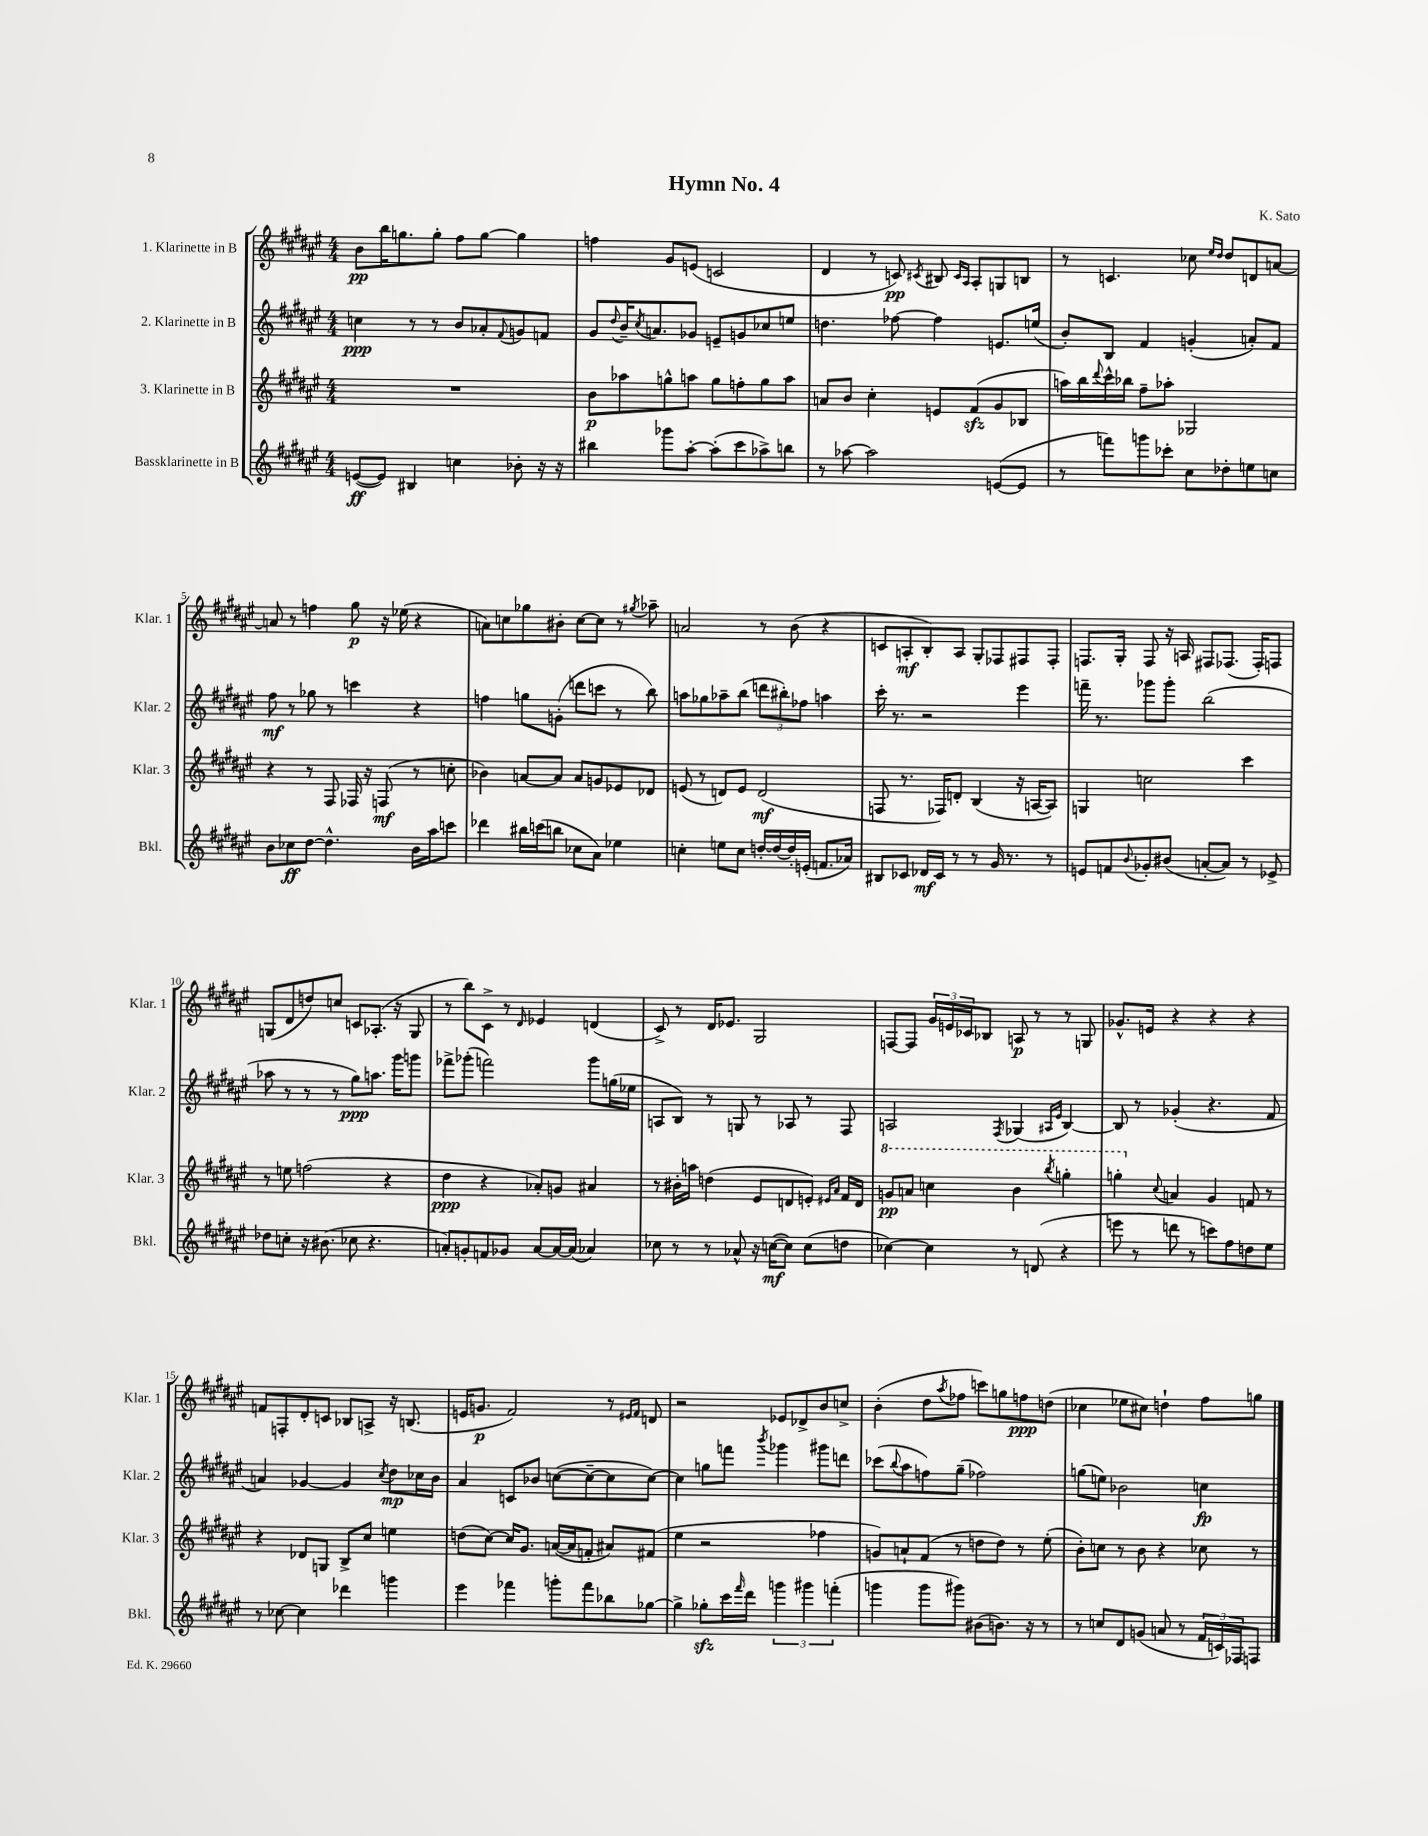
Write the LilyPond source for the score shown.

\header { title = "Hymn No. 4" composer = "K. Sato" }
<<
\new StaffGroup <<
\new Staff = "s0" \with { instrumentName = "1. Klarinette in B" shortInstrumentName = "Klar. 1" } {
    \clef treble \key fis \major \numericTimeSignature \time 4/4
    b'8\pp b''16 g''8. g''8-. fis''8 g''8~ g''4 |
    f''4 gis'8 e'8( c'2 |
    dis'4 r8 c'8\pp) \acciaccatura { cis'8 } bis8 \grace { cis'16 ais16 } ais8-. g8 b8 |
    r8 c'4. ces''8 \grace { eis''16 dis''16 } dis''8 d'8 a'8~ |
    a'8 r8 f''4 gis''8\p r16 ees''16( r4 |
    a'8) c''8 ges''8 bis'8-. c''8~ c''8 r8 \acciaccatura { gis''8 } aes''8-- |
    a'2 r8 b'8( r4 |
    c'8 a8-.\mf b8-.) a8 gis8-. fes8 fis8 fis8-. |
    f8. gis16-. f8 r16 a16 fis8 fes8.( fes16-.) f8 |
    g8( dis'8 d''8) c''8 c'8 aes8.-.( r16 g8 |
    r8 b''8) cis'8-> r8 \grace { dis'16 } ees'4 d'4( |
    cis'8->) r8 dis'16 ees'8. gis2 |
    f8~ f8 \tuplet 3/2 { gis'16 e'16 ces'16 } bes8 a8\p r8 r8 g8 |
    ges'8.-^ e'16 r4 r4 r4 |
    f'8 f8-. dis'8-. c'8 bes8 a8-> r16 b8.( |
    e'16 g'8.\p fis'2) r8 \grace { eis'16 fis'16 } d'8 |
    r2 ees'8 des'8-> b'8 c''8-> |
    b'4-.( dis''8 \acciaccatura { ais''8 } fes''8 c'''8) g''8 f''8\ppp d''8( |
    ces''4 ees''8 cis''8) d''4-! fis''8 g''8 \bar "|." |
}
\new Staff = "s1" \with { instrumentName = "2. Klarinette in B" shortInstrumentName = "Klar. 2" } {
    \clef treble \key fis \major \numericTimeSignature \time 4/4
    c''4\ppp r8 r8 b'8 aes'8-. \appoggiatura { fis'8 } g'8 f'8 |
    gis'8 \appoggiatura { dis''8 } b'16-- \acciaccatura { cis''8 } a'8. ges'8 e'8-- g'8 ces''8 e''8 |
    d''4. fes''8~ fes''4 e'8. e''16( |
    b'8-.) b8 fis'4 g'4-.( a'8-.) fis'8 |
    fis''8\mf r8 ges''8 r8 c'''4 r4 |
    f''4 g''8 g'8-.( d'''8 c'''8 r8 b''8) |
    a''8 ges''8 aes''8-- b''8( \tuplet 3/2 { d'''8 bis''8-.) fes''8 } a''4 |
    cis'''16-. r8. r2 eis'''4 |
    f'''16-- r8. ges'''8 ges'''8-. b''2( |
    aes''8 r8 r8 r8 gis''8\ppp) a''8. gis'''16 g'''8 |
    fes'''8-> ges'''8-.( f'''2) ges'''8 g''16( ees''16 |
    a8 b8) r8 g8 r8 aes8 r8 fis8 |
    a2 \acciaccatura { fis8 } ges4( \grace { ais16 eis'16 } b4~) |
    b8 r8 ges'4-.( r4. fis'8 |
    a'4) ges'4~ ges'4 \acciaccatura { cis''8 } dis''8\mp ces''16 b'16 |
    ais'4 c'8 bes'8 c''8~( c''8~-- c''8 c''8~) |
    c''4 g''8 f'''8 \acciaccatura { b'''8 } ges'''4 gis'''8 d'''8 |
    ces'''8( \appoggiatura { b''8 } ais''8 f''8) gis''8--( fes''2) |
    g''8( e''8) bes'2 c''4\fp \bar "|." |
}
\new Staff = "s2" \with { instrumentName = "3. Klarinette in B" shortInstrumentName = "Klar. 3" } {
    \clef treble \key fis \major \numericTimeSignature \time 4/4
    R1 |
    b'8\p aes''8 g''8-^ a''8 g''8 f''8-. g''8 a''8 |
    a'8 b'8 cis''4-. e'8 fis'8\sfz( gis'8 bes8 |
    a''16) b''16 \appoggiatura { dis'''8 } cis'''16-^ bes''16 fis''8-- aes''8-. ges2 |
    r4 r8 fis8 fes16 r16 f8\mf( r8 c''8-. |
    bes'4) a'8~ a'8 a'8 g'8 ees'8 des'8 |
    e'8( r8 d'8) e'8 d'2\mf( |
    f8 r8. fes16) d'8-. b4( r16 a16~ a8) |
    g4 c''2 cis'''4 |
    r8 e''8 f''2( r4 |
    dis''4\ppp r4 aes'8-.) g'8 ais'4 |
    r8 bis'16-. a''16 d''4( eis'8 d'8 e'8-.) \grace { eis'16 ais'16 } fis'16 d'16 |
    \ottava #1 g''8\pp a''8 c'''4 b''4 \acciaccatura { b'''8 } g'''4-. |
    g'''4-. \ottava #0 \appoggiatura { cis''8 } a'4 gis'4 f'8 r8 |
    r4 des'8 g8 b8-> cis''8 e''4 |
    d''8( cis''8~) cis''16 gis'8. a'16~( a'16 f'8-. ais'8) fis'8( |
    eis''4 r2 fes''4 |
    g'8) a'8-! fis'8( r8 d''8 d''8) r8 eis''8-.( |
    b'8-.) c''8 r8 b'8 r4 ces''8 r8 \bar "|." |
}
\new Staff = "s3" \with { instrumentName = "Bassklarinette in B" shortInstrumentName = "Bkl." } {
    \clef treble \key fis \major \numericTimeSignature \time 4/4
    e'8~\ff( e'8) bis4 c''4 bes'8-. r16 r16 |
    bis''4 ges'''8 ais''8~-. ais''8-.( cis'''8 aes''8->) b''8 |
    r8 aes''8~ aes''2 e'8~( e'8 |
    r8 f'''8) g'''8 ces'''8-. cis''8 des''8-. e''8 c''8 |
    b'8 ces''8\ff dis''8~ dis''4.-^ b'16 ais''16 c'''8 |
    des'''4 bis''16 c'''16( b''8 ces''8 ais'8) ees''4 |
    c''4-. e''8 c''8 d''16~-. d''16~ d''16-. e'16-.( f'8. aes'16) |
    bis8 ces'8 des'16\mf ces'16 r8 r8 gis'16 r8. r8 |
    e'8 f'8 \appoggiatura { b'8 } ges'8-. bis'8( a'8~-. a'8) r8 ees'8-> |
    des''8 c''8-. r16 bis'8.( ces''8 r4. |
    a'8-.) g'8-. f'8 ges'8 a'8~ a'16~ a'16( aes'4) |
    ces''8 r8 r8 aes'8-^ r16 c''16~\mf( c''8) c''8( d''8 |
    ces''4~) ces''4 r8 d'8( r4 |
    e'''8 r8 d'''8 r8 c'''8) fis''8 d''8 eis''8 |
    r8 ces''8~ ces''4 des'''4 g'''4 |
    eis'''4 fes'''4 g'''8-. fes'''8 bes''8 ges''8~ |
    ges''4-> ges''8-.\sfz cis'''16 \grace { fis'''16 } dis'''16 \tuplet 3/2 { g'''4 gis'''4 f'''4-.( } |
    g'''4 g'''8 gis'''8) bis'8( b'8.) r16 r8 |
    r8 c''8 dis'8 g'8( a'8 r8 \tuplet 3/2 { fis'16 c'16) fes16 } f8 \bar "|." |
}
>>
>>
